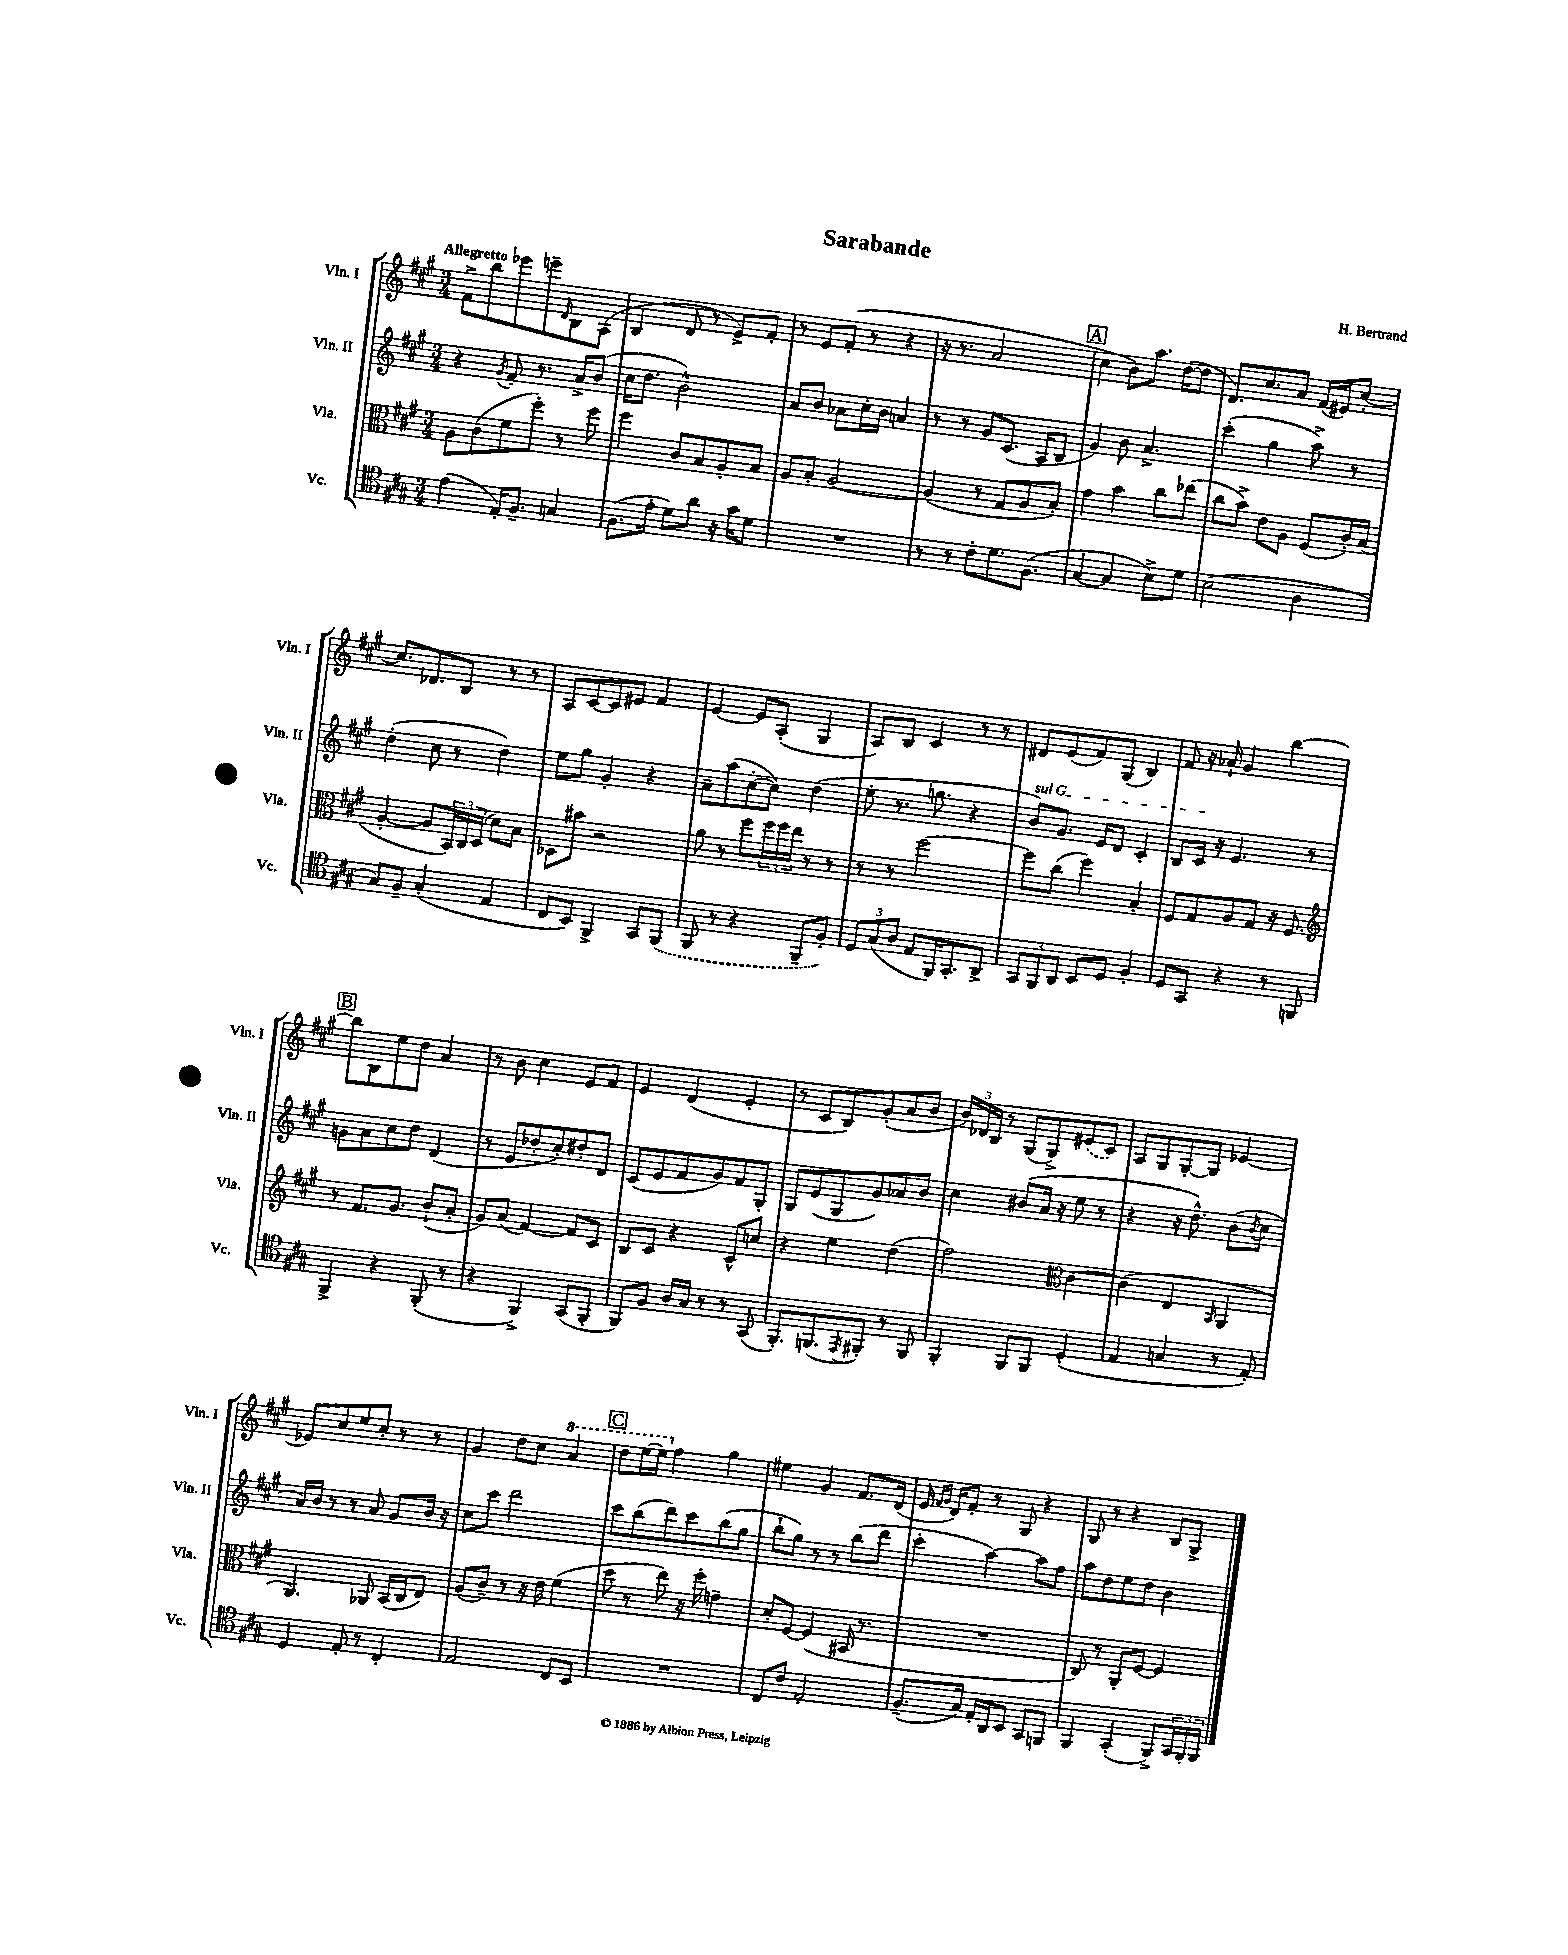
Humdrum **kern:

**kern	**kern	**kern	**kern
*part4	*part3	*part2	*part1
*staff4	*staff3	*staff2	*staff1
*I"Vc.	*I"Vla.	*I"Vln. II	*I"Vln. I
*I'Vc.	*I'Vla.	*I'Vln. II	*I'Vln. I
*clefC4	*clefC3	*clefG2	*clefG2
*k[f#c#g#]	*k[f#c#g#]	*k[f#c#g#]	*k[f#c#g#]
*M3/4	*M3/4	*M3/4	*M3/4
=1	=1	=1	=1
!	!	!	!LO:TX:a:B:t=Allegretto
(4e\	8A\L	4r	8f#^\L
.	(8c#\	.	8bb\
.	.	8qg#/	.
16E'/KL)	8f#\	8f#'/	8eee-X\
8.F#~/J	.	.	.
.	8ff#'\J)	8.r	8eeen~\
.	.	.	16qqd/
4Gn/	8r	.	8B\
.	.	16a^/KL	.
.	8ff#\	(8b/J	(8A\J
=2	=2	=2	=2
(8.F#\L	4ff#\	16cc#\KL	4B/
.	.	8.dd\J	.
16e'\Jk	.	.	.
8d\L)	8c#/L	2b^^\)	8d/
8a\J	8B/	.	8r
16r	8A'/	.	8e^/L)
16g#\KL	.	.	.
8d\J	8B/J	.	8f#'/J
=3	=3	=3	=3
2.r	8A/L	8a/L	8r
.	8B'/J	8b/J	8e/L
.	[2A/	8a-X\L	(8f#'/J
.	.	16cc#'\L	8r
.	.	16b\JJ	.
.	.	4an/	4r
=4	=4	=4	=4
8r	(4A/]	8r	16r
.	.	.	8.r
8r	.	8r	.
8c#'\L	8r	8g#/L	2a/
8.d\	8G#/L	(8.c#/J	.
.	8A/	.	.
(8.F#\J	.	16A/KL	.
.	8B'/J)	8B/J	.
!!LO:REH:place=s1:t=A
=5	=5	=5	=5
[4G#/	4g#\	4g#/)	4cc#\
4G#/]	4b\	8b\	8b\L)
.	.	4.a^/	8.aa\J
8B^\L)	8cc#\L	.	.
.	.	.	([16dd\KL
8d\J	(8ee-X\J	.	8dd\J]
=6	=6	=6	=6
(2B\	8cc#\L	(4ccc#'\	8.d/L)
.	8b^\J)	.	.
.	.	.	8.cc#/
.	8e\L	4gg#\	.
.	8A\J	.	8a/J
4A\	(8F#/L	8aa^\)	(16f#/LL
.	.	.	16e#X/J)
.	16c#'/L)	8r	[8cc#'/J
.	(16B/JJ	.	.
!!LO:LB:g=z
=7	=7	=7	=7
8G#/L)	[4A'/	(4dd'\	8.cc#/L]
8F#~/J	.	.	.
.	.	.	8.d-X/
(4G#'/	8A/L]	8cc#\	.
.	24BB/L)	8r	8B/J
.	24C#/	.	.
.	(24D/JJ	.	.
4E/	8d\L)	4dd\)	8r
.	8B\J	.	8r
=8	=8	=8	=8
8C#/L	8D-X\L	8ee\L	8A/L
8BB/J)	8b#X\J	8gg#\J	[8c#/
4FF#^/	2r	4g#'/	8c#/]
.	.	.	8e#X/J
8GG#/L	.	4r	4f#/
(8FF#/J	.	.	.
=9	=9	=9	=9
8FF#/	8a\	8a~\L	[4e/
8r	8r	(8aa\	.
4r	8ff#\L	[8cc#'\	8e/L]
.	24ff#\L	8cc#\J])	(8A'/J
.	24ff#\	.	.
.	24ee\JJ	.	.
8FF#~/L	8r	(4dd\	4G#/
8F#'/J)	8r	.	.
=10	=10	=10	=10
12D/L	8r	8ee'\	8A/L)
(12G#/	.	.	.
.	8r	8.r	8B/J
12A/J	.	.	.
8E/L	[2ff#\	.	4c#/
.	.	8.ggn\	.
16FF#/K)	.	.	.
8.GG#'/	.	.	.
.	.	4r	8r
8AA^/J	.	.	8r
=11	=11	=11	=11
!	!	!LO:TX:a:i:t=sul G	!
12GG#/L	8ff#\L]	8b/L)	8d#X/L
12FF#/	.	.	.
.	(8cc#\J	8.g#/J	(8e/
12AA/J	.	.	.
8BB/L	4ff#\)	.	8f#/)
.	.	16e/KL	.
8D/J	.	8d/J	(8G#/J
4F#'/	4B'/	4c#'/	4B/)
=12	=12	=12	=12
8D/L	8F#/L	8B/L	8f#/
8GG#/J	8G#/	16c#/Jk	16r
.	.	16r	16a-X`/
4r	8A/	4.e/	4g#/
.	8G#/J	.	.
8r	16r	.	[4bb\
.	8.F#/	.	.
8FFn/	.	8r	.
!!LO:LB:g=z
!!LO:REH:place=s1:t=B
=13	=13	=13	=13
*	*clefG2	*	*
4FF#^/	8r	8gn\L	8bb\L]
.	8.f#/L	8a\	8B\
4r	.	8cc#\	8ee\
.	8.g#/J	.	.
.	.	8dd\J	8dd\J
(8FF#'/	(8b`/L	(4d/	4a/
8r	8a'/J	.	.
=14	=14	=14	=14
4r	8g#/L)	8r	8r
.	(8a/J	8e/L	8b\
4FF#^/)	[4f#/)	8dd-X'/	4cc#\
.	.	8cc#'/)	.
(8GG#/L	8f#/L]	8dd#X'/	8e/L
8FF#'/J	8c#/J	8d/J	8f#/J
=15	=15	=15	=15
8FF#/L)	8B/L	(8c#/L	4e/
8F#/J	8c#/J	8e/	.
16A/LL	4r	8f#/	(4d/
16G#/JJ	.	.	.
8r	.	8g#/)	.
8r	8c#^^/L	8f#/	4e'/
(8GG#/	8ccn/J	8G#'/J	.
=16	=16	=16	=16
8.FF#'/L)	4r	8G#/L	8r
.	.	(8e/	8c#/L
(8.FFn/	.	.	.
.	4ee\	8G#/	8B/)
8qEE/	.	.	.
8FF#X'/J)	.	8g#/)	(8g#'/
8r	(4dd\	8a-X/	8a/
8FF#/	.	8b/J	8b/J
=17	=17	=17	=17
4FF#'/	2ff#\)	4cc#\	24b/LL)
.	.	.	24d-X/
.	.	.	24B/JJ
.	.	.	8r
8FF#/L	.	(8b#X/L	(8G#/L
8FF#/J	.	16a/Jk	8G#^/)
.	.	16r	.
*	*clefC3	*	*
(4D'/	[4c#\	8ee\	(8e#X/
.	.	8r	8c#/J)
=18	=18	=18	=18
4E/	(4c#\]	4r	8A/L
.	.	.	8G#/
4Gn/	4E/	16r	[8G#'/
.	.	8.dd^^\)	.
.	.	.	8G#/J]
.	16qqBB/	.	.
8r	4AA/	(8b\L	[4e-X/
.	.	8qb/	.
8E'/)	.	8cc#\J	.
!!LO:LB:g=z
=19	=19	=19	=19
4D/	4.AA/)	16a/LL)	8e-X/L]
.	.	16b/JJ	.
.	.	8r	8cc#/
8E'/	.	8r	8ee/
8r	8AA-X/	8a/	8cc#'/J
4C#'/	(16BB/LL	8g#/L	8r
.	16C#/J	.	.
.	8E/J)	16b/Jk	8r
.	.	16r	.
=20	=20	=20	=20
2E/	(8A/L	8cc#\L	4g#/
.	8c#~/J)	8ccc#\J	.
.	8r	2ddd\	8dd\L
.	16r	.	8cc#\J
.	16e\	.	.
*	*	*	*8va
8C#/L	(4f#\	.	4aa/
8BB/J	.	.	.
!!LO:REH:place=s1:t=C
=21	=21	=21	=21
2.r	8dd\	8ccc#\L	8ddd\L
.	8r	(8bb\	[16eee\L
.	.	.	16eee\JJ]
*	*	*	*X8va
.	8ee\)	8ddd\)	4ff#\
.	16r	8ccc#\	.
.	16ff#'\	.	.
.	4gn~\	(8bb\	4gg#\
.	.	8gg#\J	.
=22	=22	=22	=22
8C#/L	8d'/L	8bb`\L	4ee#X\
8c#/J	[8F#/J	8gg#\J)	.
2E'/	(4F#/]	8r	4g#/
.	.	8r	.
.	16BB#X/	(8bb\L	8.f#/L
.	8.r	.	.
.	.	8ddd\J	.
.	.	.	(16d/Jk
=23	=23	=23	=23
(8.F#~/L	2.r	4ccc#'\	16e/
.	.	.	16qqf#/LL
.	.	.	16qqg#/JJ
.	.	.	16d/KL)
.	.	.	8f#'/J
16G#/Jk)	.	.	.
16E'/LL	.	[4aa\)	8r
16AA/J	.	.	.
8BB/J	.	.	8G#/
8GG#/L	.	8aa\L]	4r
8FFn/J	.	8ff#\J	.
=24	=24	=24	=24
4FF#/	8C#/)	8aa\L	8G#/
.	8r	8dd\	8r
(4GG#'/	8AA'/L	8ee\	4r
.	[8F#/J	8dd\J	.
8FF#^/L)	4F#/]	4b\	8B/L
24GG#/L	.	.	8G#^/J
24FF#'/	.	.	.
24FF#/JJ	.	.	.
==	==	==	==
*-	*-	*-	*-
